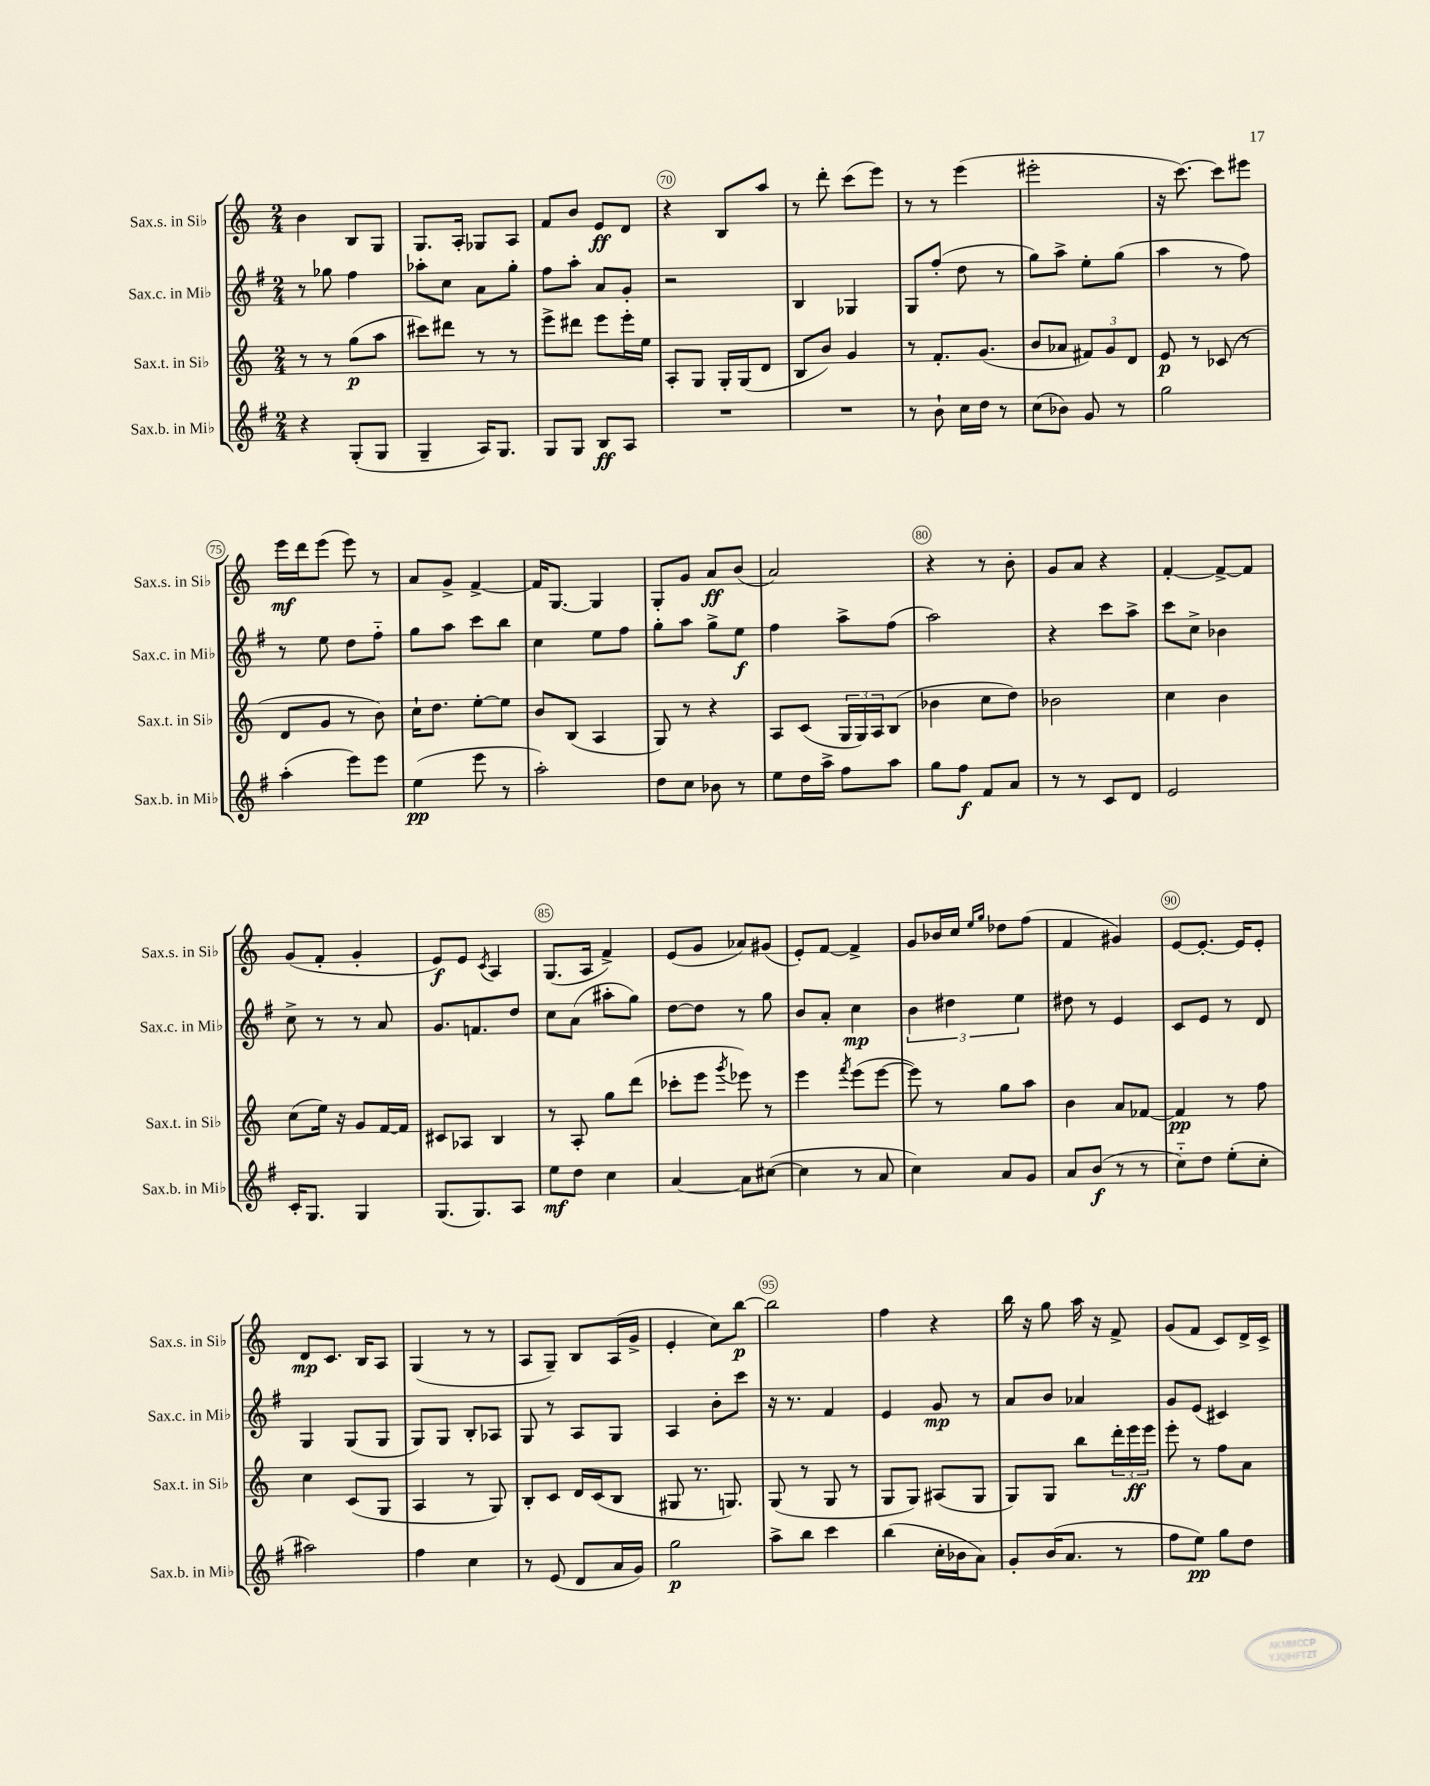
<<
\new StaffGroup <<
\new Staff = "s0" \with { instrumentName = "Sax.s. in Sib" shortInstrumentName = "Sax.s. in Sib" } {
    \clef treble \key c \major \numericTimeSignature \time 2/4
    b'4 b8 g8 |
    g8. a16-. ges8 a8 |
    f'8 b'8 e'8\ff d'8 |
    r4 b8 a''8 |
    r8 d'''8-. c'''8( e'''8) |
    r8 r8 e'''4( |
    eis'''2-. |
    r16 c'''8.~) c'''8 eis'''8 |
    e'''16\mf d'''16 e'''8( e'''8) r8 |
    a'8 g'8-> f'4~-> |
    f'16 g8.~ g4 |
    g8-. g'8 a'8\ff b'8( |
    a'2) |
    r4 r8 b'8-. |
    g'8 a'8 r4 |
    f'4~-. f'8~-> f'8 |
    g'8( f'8-. g'4-. |
    e'8\f) e'8 \acciaccatura { c'8 } a4 |
    g8.( a16 f'4->) |
    e'8( g'8 aes'8) gis'8( |
    e'8-.) f'8~ f'4-> |
    g'8 bes'16 c''16 \grace { e''16 g''16 } des''8 f''8( |
    f'4 gis'4) |
    e'8~ e'8.~-. e'16 e'8-. |
    d'8\mp c'8. b16 a8 |
    g4( r8 r8 |
    a8 g8--) b8 a16( g'16-> |
    e'4-. c''8) b''8~\p |
    b''2 |
    f''4 r4 |
    b''16 r16 g''8 a''16 r16 f'8-> |
    g'8( f'8 c'8) d'16-> c'16-> \bar "|." |
}
\new Staff = "s1" \with { instrumentName = "Sax.c. in Mib" shortInstrumentName = "Sax.c. in Mib" } {
    \clef treble \key g \major \numericTimeSignature \time 2/4
    r8 ges''8 fis''4 |
    aes''8-. c''8 a'8 g''8-. |
    fis''8 a''8-. a'8 g'8-. |
    r2 |
    b4 ges4 |
    g8 fis''8-.( d''8 r8 |
    g''8) a''8-> e''8-. g''8( |
    a''4 r8 fis''8) |
    r8 e''8 d''8 fis''8-_ |
    g''8 a''8 c'''8 b''8 |
    c''4 e''8 fis''8 |
    g''8-. a''8 g''8-> e''8\f |
    fis''4 a''8-> fis''8( |
    a''2) |
    r4 c'''8 a''8-> |
    c'''8 c''8-> bes'4 |
    c''8-> r8 r8 a'8 |
    g'8. f'8. d''8 |
    c''8 a'8( ais''8-. g''8) |
    d''8~ d''8 r8 g''8 |
    b'8 a'8-. c''4\mp |
    \tuplet 3/2 { b'4 dis''4 e''4 } |
    dis''8 r8 e'4 |
    c'8 e'8 r8 d'8 |
    g4 g8( g8 |
    g8) g8 b8-. aes8 |
    g8 r8 a8 g8 |
    a4 b'8-. c'''8 |
    r16 r8. fis'4 |
    e'4 g'8\mp r8 |
    a'8 b'8 aes'4 |
    g'8 e'8( cis'4) \bar "|." |
}
\new Staff = "s2" \with { instrumentName = "Sax.t. in Sib" shortInstrumentName = "Sax.t. in Sib" } {
    \clef treble \key c \major \numericTimeSignature \time 2/4
    r8 r8 g''8\p( a''8 |
    cis'''8) dis'''8 r8 r8 |
    e'''8-> dis'''8 e'''8 e'''16-. e''16 |
    a8-. g8 g16-. g16( d'8 |
    b8 b'8) g'4 |
    r8 f'8.-. g'8.( |
    b'8 aes'8 \tuplet 3/2 { fis'8) g'8 d'8 } |
    e'8\p r8 ces'8( r8 |
    d'8 g'8 r8 b'8) |
    c''16-! d''8. e''8~-. e''8 |
    b'8 b8( a4 |
    g8) r8 r4 |
    a8 c'8( \tuplet 3/2 { g16 g16) a16 } b8( |
    bes'4 c''8 d''8) |
    bes'2 |
    c''4 b'4 |
    c''8( e''16) r16 g'8 f'16~ f'16 |
    cis'8 aes8 b4 |
    r8 a8-. g''8 d'''8( |
    ces'''8-. e'''8 \acciaccatura { g'''8 } ees'''8) r8 |
    e'''4 \acciaccatura { f'''8 } e'''8( e'''8~ |
    e'''8) r8 g''8 a''8 |
    b'4 a'8 fes'8~ |
    fes'4\pp r8 f''8 |
    c''4 c'8( g8 |
    a4 r8 g8) |
    b8-. c'8 d'16 c'16( b8 |
    gis8 r8. g8.) |
    g8( r8 g8 r8 |
    g8 g8) ais8( g8 |
    g8) g8 b''8 \tuplet 3/2 { d'''16-. e'''16\ff e'''16 } |
    e'''8-. r8 f''8 a'8 \bar "|." |
}
\new Staff = "s3" \with { instrumentName = "Sax.b. in Mib" shortInstrumentName = "Sax.b. in Mib" } {
    \clef treble \key g \major \numericTimeSignature \time 2/4
    r4 g8-.( g8 |
    g4-- a16) g8. |
    g8 g8 b8\ff a8 |
    R2 |
    R2 |
    r8 b'8-! c''16 d''16 r8 |
    c''8( bes'8) g'8 r8 |
    g''2 |
    a''4-.( e'''8) e'''8 |
    e''4\pp( e'''8 r8 |
    a''2-.) |
    d''8 c''8 bes'8 r8 |
    e''8 d''16 a''16-> fis''8 a''8 |
    g''8 fis''8\f fis'8 a'8 |
    r8 r8 c'8 d'8 |
    e'2 |
    c'16-. g8. g4 |
    g8.( g8.) a8 |
    e''8\mf d''8 c''4 |
    a'4~ a'8 cis''8~( |
    cis''4 r8 a'8 |
    c''4) a'8 g'8 |
    a'8 b'8\f( r8 r8 |
    c''8-_) d''8 e''8-.( c''8-. |
    ais''2) |
    fis''4 c''4 |
    r8 e'8( d'8 a'16 g'16) |
    g''2\p |
    a''8-> b''8 c'''4 |
    b''4( c''16-. bes'16 a'8) |
    g'8-. b'16( a'8. r8 |
    fis''8 e''8\pp) g''8 d''8 \bar "|." |
}
>>
>>
\layout { \context { \Score currentBarNumber = #67 \override BarNumber.break-visibility = ##(#f #t #t) barNumberVisibility = #(every-nth-bar-number-visible 5) \override BarNumber.stencil = #(make-stencil-circler 0.1 0.3 ly:text-interface::print) } }
